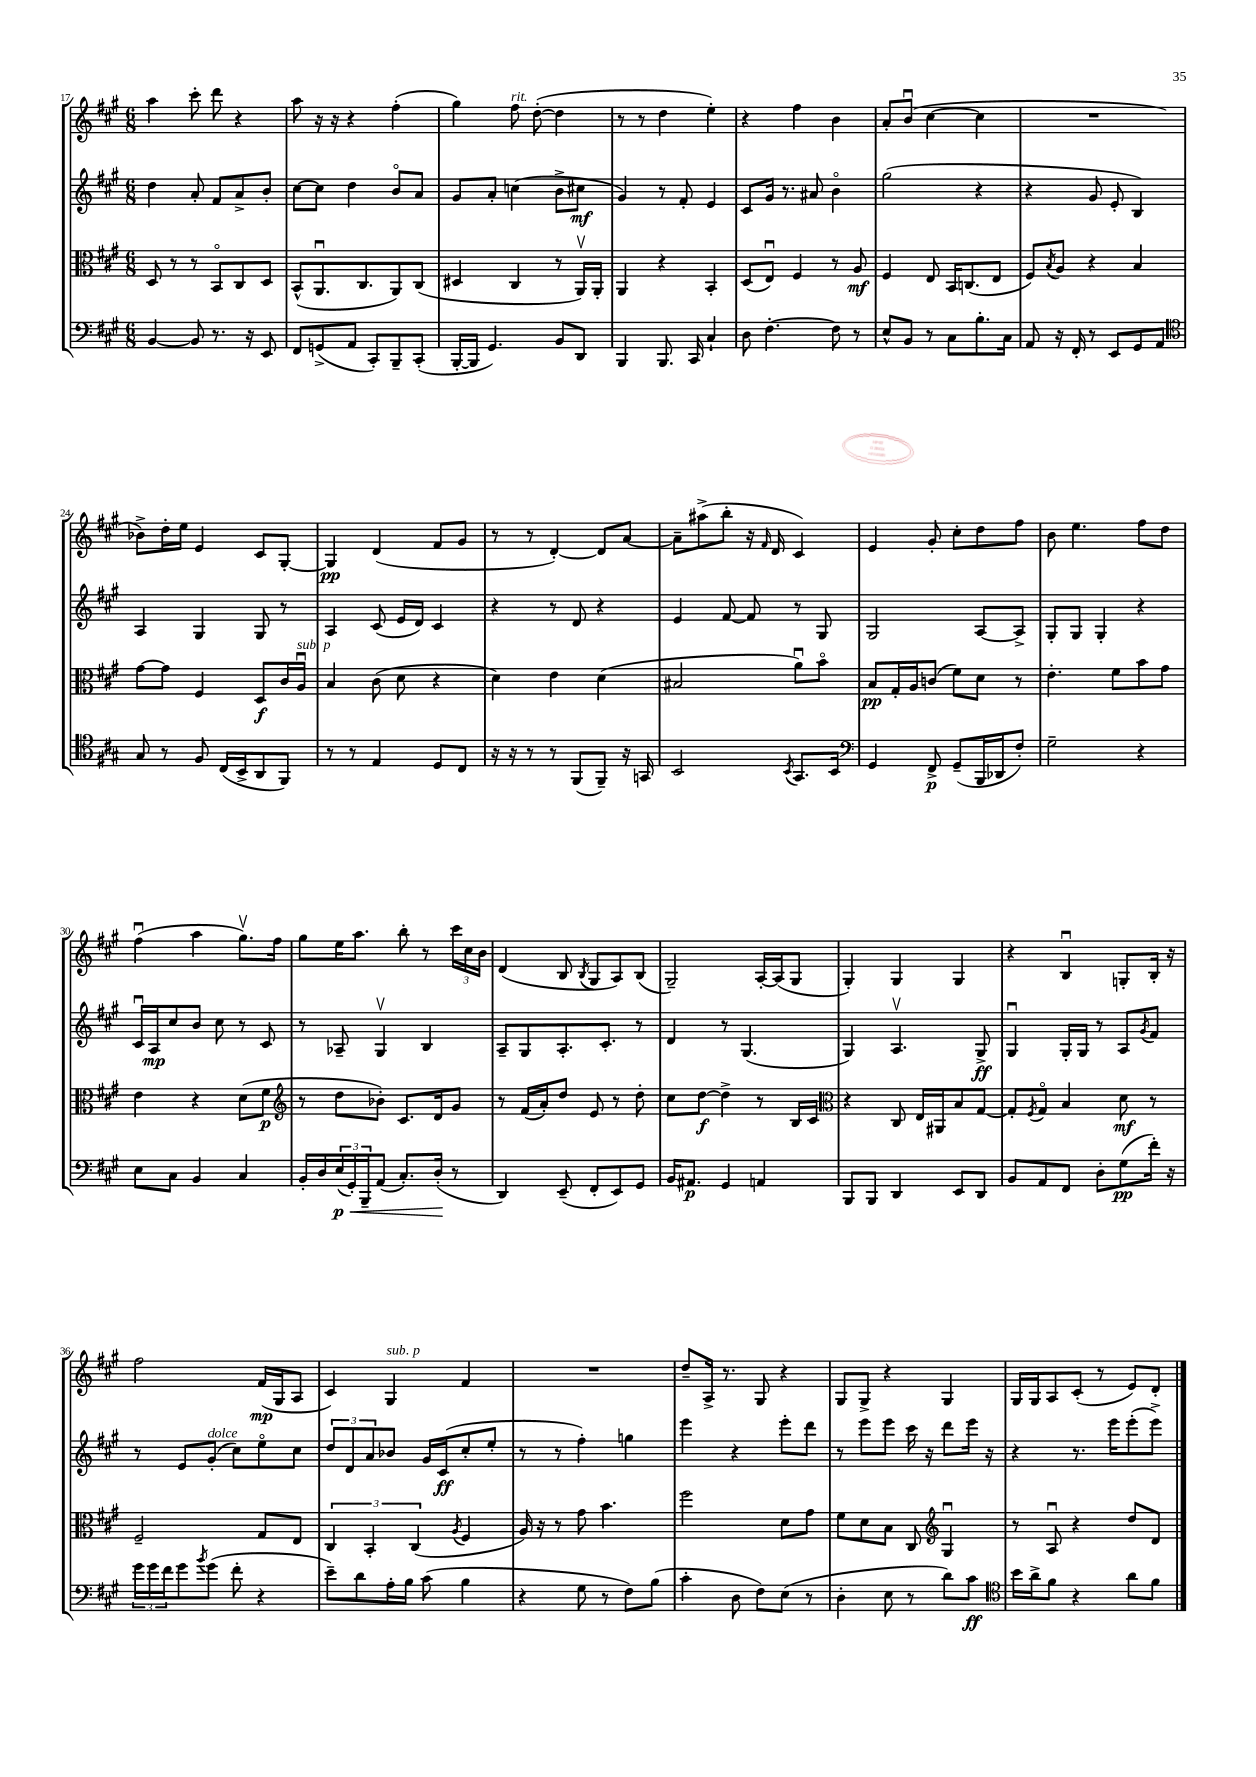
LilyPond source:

<<
\new StaffGroup <<
\new Staff = "s0" {
    \clef treble \key a \major \numericTimeSignature \time 6/8
    a''4 cis'''8-. d'''8 r4 |
    a''8 r16 r16 r4 fis''4-.( |
    gis''4) fis''8^\markup { \italic "rit." } d''8~-.( d''4 |
    r8 r8 d''4 e''4-.) |
    r4 fis''4 b'4 |
    a'8-. b'8\downbow( cis''4~ cis''4 |
    R2. |
    bes'8->) d''16-. e''16 e'4 cis'8 gis8~-. |
    gis4\pp d'4( fis'8 gis'8 |
    r8 r8 d'4~-.) d'8 a'8~ |
    a'8-- ais''8->( b''8-. r16 \grace { fis'16 } d'16 cis'4) |
    e'4 gis'8-. cis''8-. d''8 fis''8 |
    b'8 e''4. fis''8 d''8 |
    fis''4\downbow( a''4 gis''8.\upbow) fis''16 |
    gis''8 e''16 a''8. b''8-. r8 \tuplet 3/2 { cis'''16 cis''16 b'16 } |
    d'4( b8 \acciaccatura { b8 } gis8 a8) b8( |
    gis2--) a16~-. a16( gis8 |
    gis4-.) gis4 gis4 |
    r4 b4\downbow g8-. b16-. r16 |
    fis''2 fis'16\mp( gis16 a8 |
    cis'4) gis4^\markup { \italic "sub. p" } fis'4 |
    R2. |
    d''8-- a16-> r8. gis8 r4 |
    gis8 gis8-> r4 gis4 |
    gis16 gis16 a8 cis'8-.( r8 e'8) d'8-. \bar "|." |
}
\new Staff = "s1" {
    \clef treble \key a \major \numericTimeSignature \time 6/8
    d''4 a'8-. fis'8 a'8-> b'8-. |
    cis''8~ cis''8 d''4 b'8\flageolet a'8 |
    gis'8 a'8-. c''4( b'8-> cis''8\mf |
    gis'4) r8 fis'8-. e'4 |
    cis'8 gis'16 r8. ais'8 b'4\flageolet |
    gis''2( r4 |
    r4 gis'8 e'8-. b4) |
    a4 gis4 gis8 r8 |
    a4 cis'8( e'16 d'16) cis'4 |
    r4 r8 d'8 r4 |
    e'4 fis'8~ fis'8 r8 gis8 |
    gis2 a8~ a8-> |
    gis8-. gis8 gis4-. r4 |
    cis'16\downbow a16\mp cis''8 b'8 cis''8 r8 cis'8 |
    r8 aes8-- gis4\upbow b4 |
    a8-- gis8 a8.-. cis'8.-. r8 |
    d'4 r8 gis4.( |
    gis4) a4.\upbow gis8->\ff |
    gis4\downbow gis16-. gis16 r8 a8 \acciaccatura { gis'8 } fis'8 |
    r8 e'8 gis'8-.^\markup { \italic "dolce" }( cis''8) e''8\flageolet cis''8 |
    \tuplet 3/2 { d''8 d'8 a'8 } bes'8 gis'16 cis'16\ff( cis''8-. e''8-. |
    r8 r8 fis''4-.) g''4 |
    e'''4 r4 e'''8-. d'''8 |
    r8 e'''8 e'''8 cis'''16 r16 d'''8 e'''16 r16 |
    r4 r8. e'''16 e'''8-.( e'''8->) \bar "|." |
}
\new Staff = "s2" {
    \clef alto \key a \major \numericTimeSignature \time 6/8
    d8 r8 r8 b,8\flageolet cis8 d8 |
    b,8-^( a,8.\downbow cis8. a,8) cis8( |
    dis4 cis4 r8 a,16\upbow) a,16-. |
    a,4 r4 b,4-. |
    d8( e8\downbow) fis4 r8 a8\mf |
    fis4 e8 b,16 c8.( e8 |
    fis8) \acciaccatura { b8 } a8 r4 b4 |
    gis'8~ gis'8 fis4 d8\f cis'16 a16\downbow^\markup { \italic "sub. p" } |
    b4 cis'8( d'8 r4 |
    d'4) e'4 d'4( |
    bis2 a'8\downbow) b'8\flageolet |
    b8\pp gis16-. a16 c'8( fis'8) d'8 r8 |
    e'4.-. fis'8 b'8 gis'8 |
    e'4 r4 d'8( fis'8\p |
    \clef treble r8 d''8 bes'8-.) cis'8. d'16 gis'8 |
    r8 fis'16( a'16-.) d''8 e'8 r8 d''8-. |
    cis''8 d''8~\f d''4-> r8 b16 cis'16 |
    \clef alto r4 cis8 e16 ais,16 b8 gis8~ |
    gis8-. \acciaccatura { fis8 } gis8\flageolet b4 d'8\mf r8 |
    fis2-- gis8 e8 |
    \tuplet 3/2 { cis4 b,4-. cis4( } \acciaccatura { a8 } fis4 |
    a16) r16 r8 gis'8 b'4. |
    fis''2 d'8 gis'8 |
    fis'8 d'8 b8 cis8 \clef treble gis4\downbow |
    r8 a8\downbow r4 d''8 d'8 \bar "|." |
}
\new Staff = "s3" {
    \clef bass \key a \major \numericTimeSignature \time 6/8
    b,4~ b,8 r8. r16 e,8 |
    fis,8 g,8->( a,8 cis,8-.) b,,8-- cis,8-.( |
    b,,16~-. b,,16 gis,4.) b,8 d,8 |
    b,,4 b,,8. cis,16 cis4-! |
    d8 fis4.~-. fis8 r8 |
    e8-^ b,8 r8 cis8 b8.-. cis16 |
    a,8 r16 fis,16-. r8 e,8 gis,8 a,8 |
    \clef tenor gis8 r8 fis8 cis16( b,16-> a,8 fis,8) |
    r8 r8 e4 d8 cis8 |
    r16 r16 r8 r8 fis,8( fis,8--) r16 g,16 |
    b,2 \acciaccatura { b,8 } gis,8. b,16 |
    \clef bass gis,4 fis,8->\p gis,8--( b,,16 des,16 fis8-.) |
    gis2-- r4 |
    e8 cis8 b,4 cis4 |
    b,16-. d16 \tuplet 3/2 { e16\p\<( gis,16-.) b,,16-- } a,8( cis8.-.) d16-.\!( r8 |
    d,4) e,8--( fis,8-. e,8) gis,8 |
    b,16 ais,8.\p gis,4 a,4 |
    b,,8 b,,8 d,4 e,8 d,8 |
    b,8 a,8 fis,8 d8-. gis8\pp( fis'16-.) r16 |
    \tuplet 3/2 { gis'16 gis'16 fis'16 } gis'8 \acciaccatura { b'8 } gis'8( fis'8-. r4 |
    e'8--) d'8 a16-. b16 cis'8( b4 |
    r4 gis8 r8 fis8) b8( |
    cis'4-. d8 fis8) e8( r8 |
    d4-. e8 r8 d'8) cis'8\ff |
    \clef tenor b'16 a'16-> fis'8 r4 a'8 fis'8 \bar "|." |
}
>>
>>
\layout { \context { \Score currentBarNumber = #17 } }
